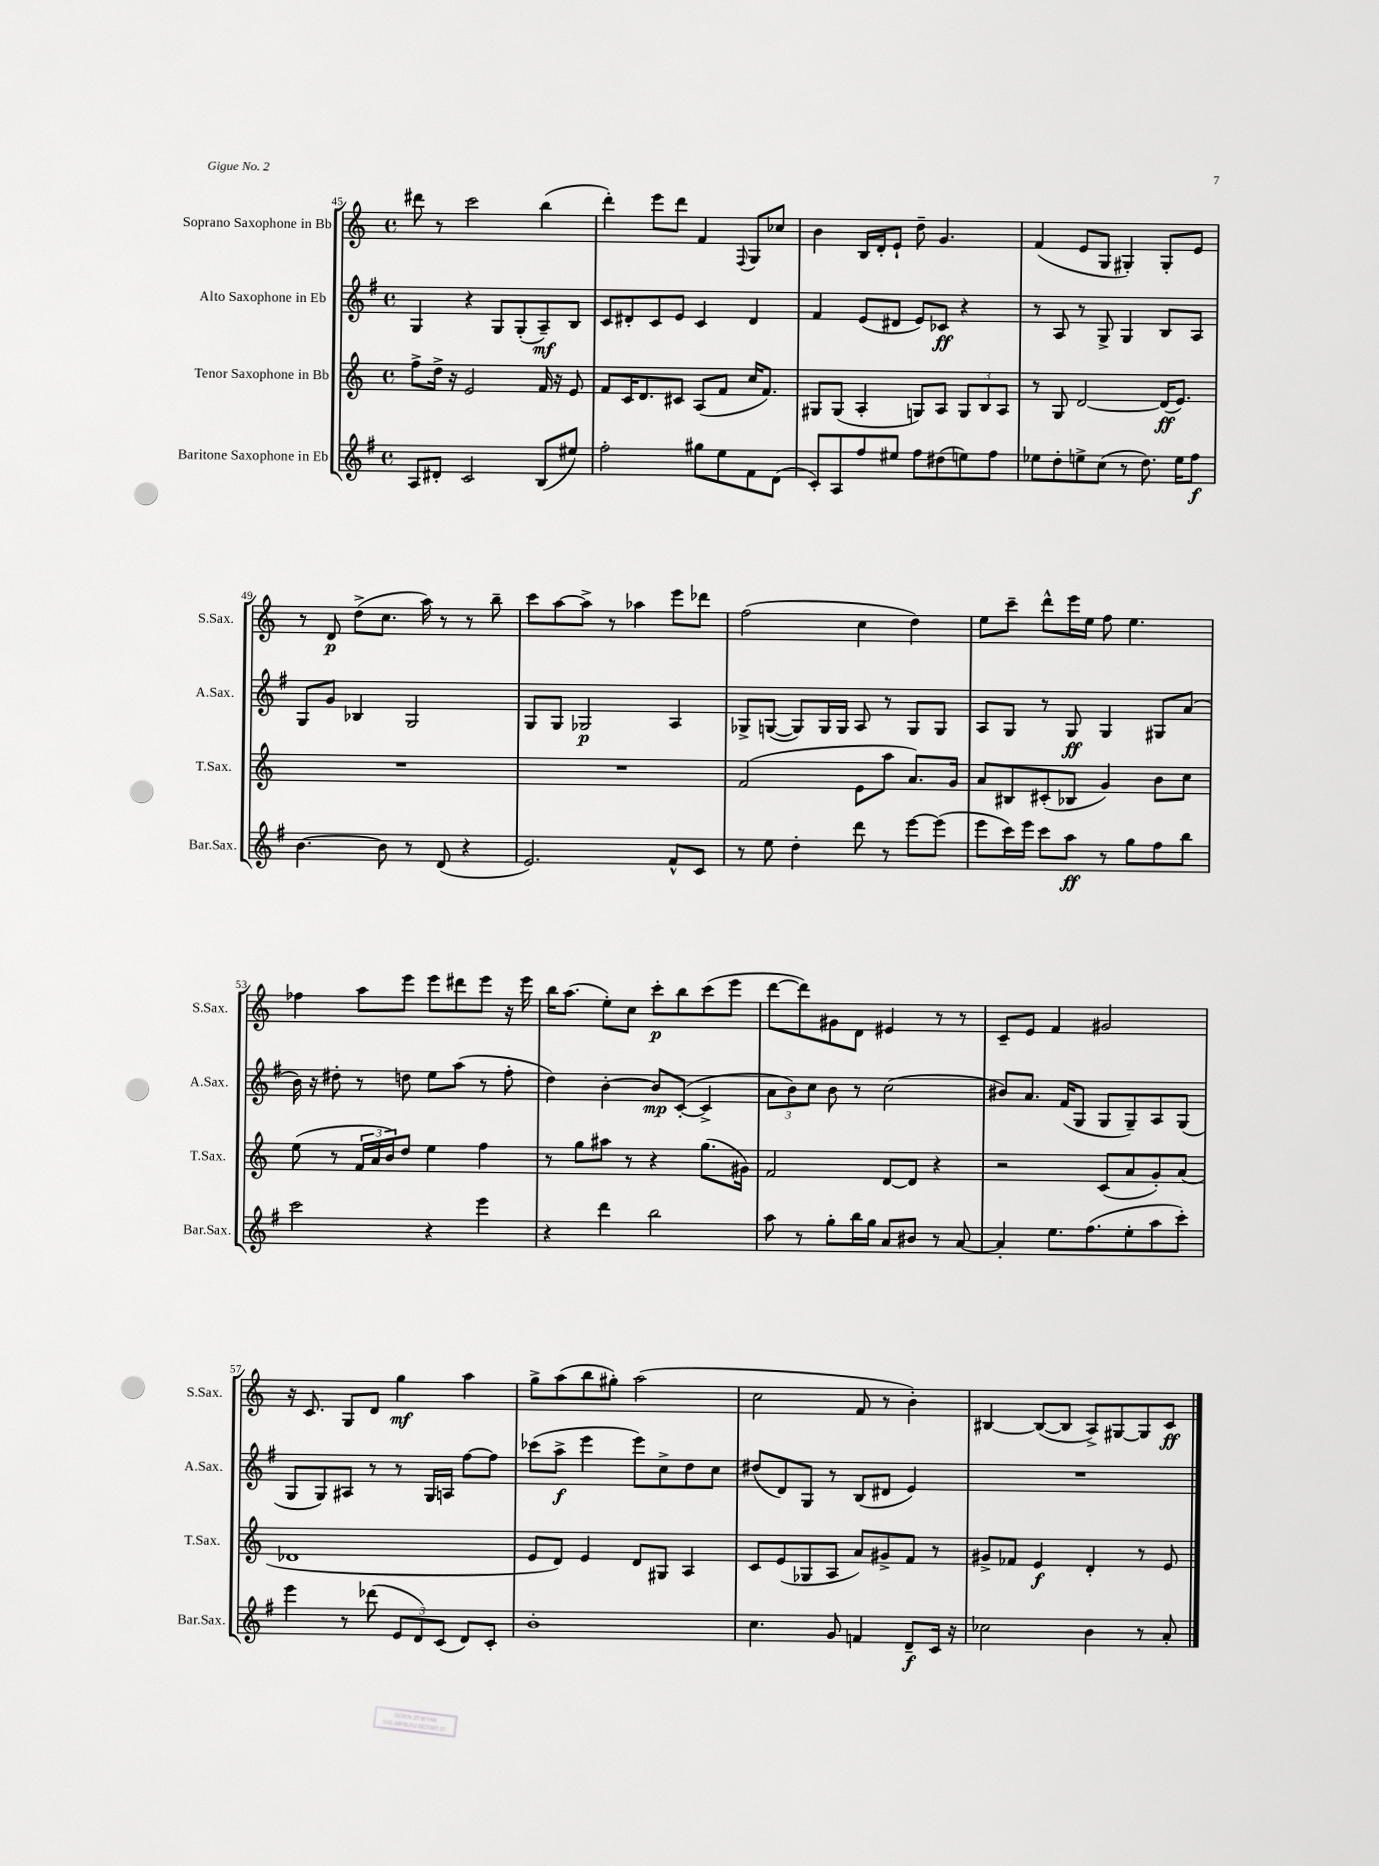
<<
\new StaffGroup <<
\new Staff = "s0" \with { instrumentName = "Soprano Saxophone in Bb" shortInstrumentName = "S.Sax." } {
    \clef treble \key c \major \defaultTimeSignature \time 4/4
    dis'''8 r8 c'''2 b''4( |
    d'''4-.) e'''8 d'''8 f'4 \appoggiatura { f8 } g8 ces''8 |
    b'4 b16 d'16-. e'8-! d''8-- g'4. |
    f'4( e'8 g8 gis4-.) gis8-. e'8 |
    r8 d'8\p d''8->( c''8. a''16) r8 r8 b''8-- |
    c'''8 a''8~ a''8-> r8 aes''4 e'''8 des'''8 |
    f''2( c''4 d''4) |
    e''8 c'''8-- d'''8-^ e'''16 e''16 f''8 e''4. |
    fes''4 a''8 e'''8 e'''8 dis'''8 e'''8 r16 e'''16 |
    b''16 a''8.( e''8-.) c''8 c'''8-.\p b''8 c'''8( e'''8 |
    d'''8~ d'''8) gis'8 d'8 eis'4 r8 r8 |
    c'8-- e'8 f'4 gis'2 |
    r16 c'8. g8 d'8 g''4\mf a''4 |
    g''8-> a''8( b''8 gis''8-.) a''2( |
    c''2 f'8 r8 b'4-.) |
    bis4~ bis8~( bis8 a8->) gis8~ gis8 c'8\ff \bar "|." |
}
\new Staff = "s1" \with { instrumentName = "Alto Saxophone in Eb" shortInstrumentName = "A.Sax." } {
    \clef treble \key g \major \defaultTimeSignature \time 4/4
    g4 r4 g8 g8-.( a8--\mf) b8 |
    c'8 dis'8-. c'8 e'8 c'4 dis'4 |
    fis'4 e'8( dis'8 e'8) ces'8\ff r4 |
    r8 a8 r8 g8-> g4 b8 a8 |
    g8 g'8 bes4 g2 |
    g8 g8 ges2\p a4 |
    ges8-> g8~( g8) g16 g16 a8 r8 g8 g8 |
    a8 g8 r8 g8\ff g4 gis8 a'8( |
    b'16) r16 dis''8-. r8 d''8 e''8 a''8( r8 fis''8-. |
    d''4) b'4~-. b'8\mp c'8~-.( c'4-> |
    \tuplet 3/2 { a'8 b'8) c''8 } b'8 r8 c''2( |
    bis'8) a'8. fis'16( g8 g8 g8--) a8 g8( |
    g8 g8) ais8 r8 r8 g16 a16 fis''8~ fis''8 |
    ces'''8( a''8->\f e'''4 e'''8) c''8-> d''8 c''8 |
    dis''8( d'8) g8 r8 b8( dis'8 e'4) |
    R1 \bar "|." |
}
\new Staff = "s2" \with { instrumentName = "Tenor Saxophone in Bb" shortInstrumentName = "T.Sax." } {
    \clef treble \key c \major \defaultTimeSignature \time 4/4
    f''8-> d''16-> r16 e'2 f'16 r16 e'8 |
    f'8 c'16 d'8. cis'8 a8( f'8 c''16 f'8.) |
    gis8 gis8( a4-. g8) a8 \tuplet 3/2 { g8 b8 a8 } |
    r8 g8 d'2~ d'16\ff( e'8.) |
    R1 |
    R1 |
    f'2( e'8 a''8 a'8.) g'16 |
    a'8 bis8 cis'8-.( bes8 g'4) b'8 c''8 |
    e''8( r8 \tuplet 3/2 { f'16 a'16 b'16) } d''8 e''4 f''4 |
    r8 g''8 ais''8 r8 r4 g''8.( gis'16) |
    f'2 d'8~ d'8 r4 |
    r2 c'8( a'8 g'8-.) a'8( |
    des'1 |
    e'8 d'8) e'4 d'8 gis8 a4 |
    c'8 e'8( ges8 a8 a'8) gis'8-> f'8 r8 |
    gis'8-> fes'8 e'4\f d'4-. r8 e'8 \bar "|." |
}
\new Staff = "s3" \with { instrumentName = "Baritone Saxophone in Eb" shortInstrumentName = "Bar.Sax." } {
    \clef treble \key g \major \defaultTimeSignature \time 4/4
    a8 dis'8-. c'2 b8( eis''8) |
    fis''2-. gis''8 e''8 fis'8 d'8( |
    c'8-.) a8 fis''8 eis''8 fis''8 dis''8( e''8) fis''8 |
    ees''8 d''8-. e''8-> c''8( r8 d''8.) e''16 fis''8\f |
    b'4.~ b'8 r8 d'8( r4 |
    e'2.) fis'8-^ c'8 |
    r8 e''8 d''4-. d'''8 r8 e'''8~ e'''8( |
    e'''8 c'''16) e'''16 c'''8 a''8\ff r8 g''8 fis''8 b''8 |
    c'''2 r4 e'''4 |
    r4 d'''4 b''2 |
    a''8 r8 g''8-. b''16 g''16 a'8 bis'8 r8 a'8~ |
    a'4-. e''8. fis''8.( e''8-. a''8 c'''8-.) |
    e'''4 r8 des'''8( \tuplet 3/2 { e'8 d'8) c'8( } d'8) c'8-. |
    b'1-. |
    c''4. g'8 f'4 d'8--\f c'16 r16 |
    ces''2 b'4 r8 a'8-. \bar "|." |
}
>>
>>
\layout { \context { \Score currentBarNumber = #45 } }
